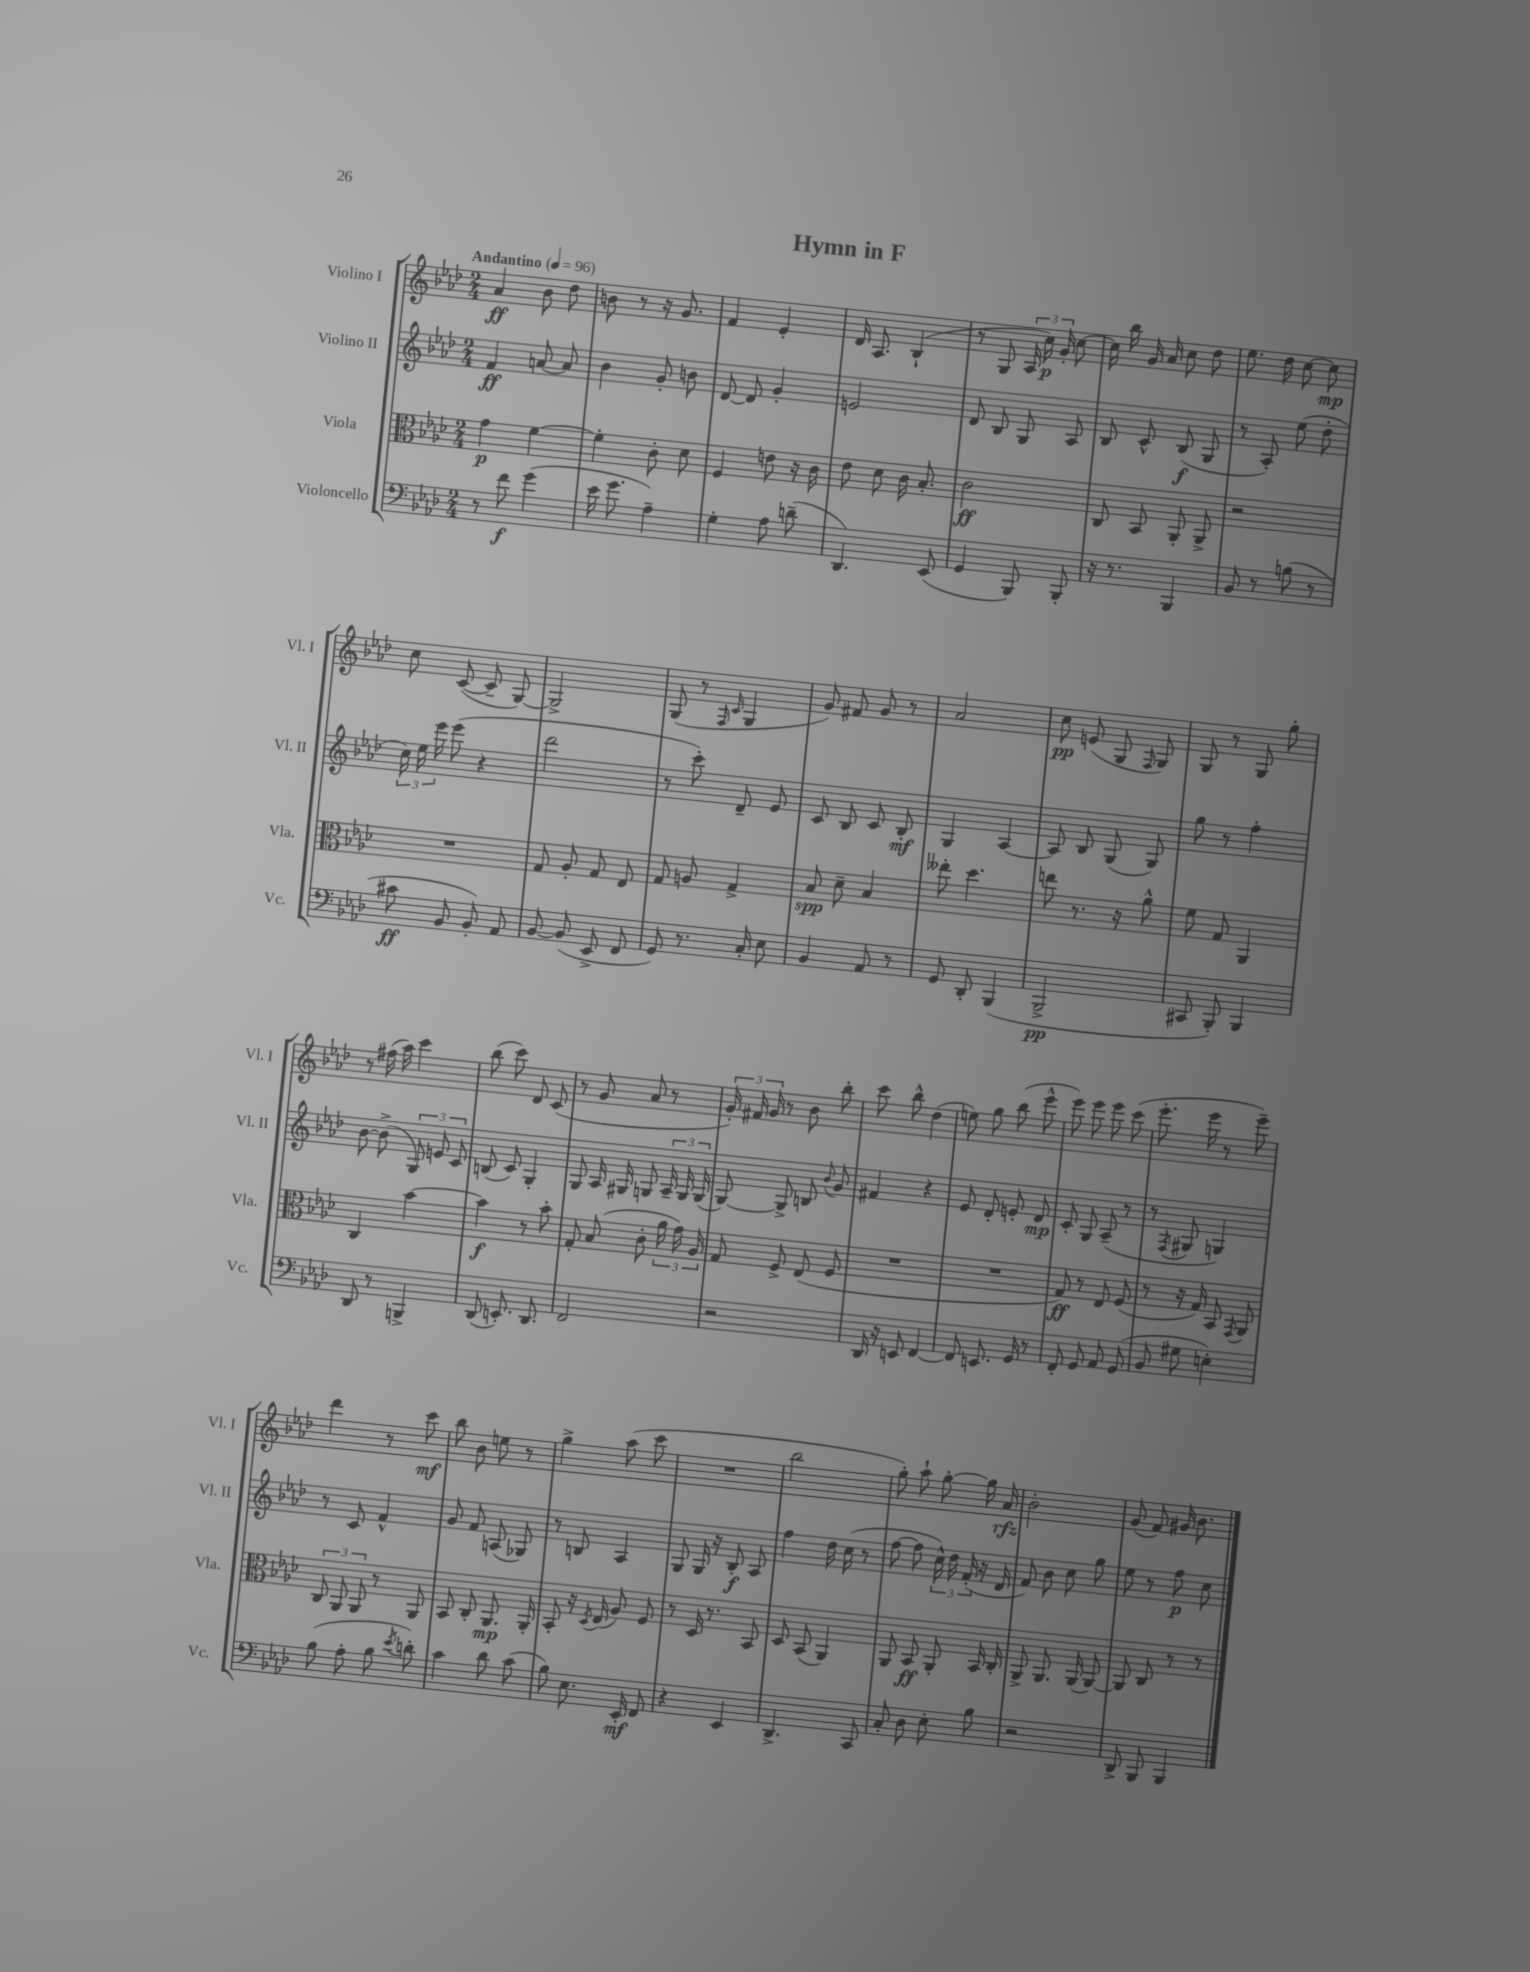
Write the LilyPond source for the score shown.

\header { title = "Hymn in F" }
<<
\new StaffGroup <<
\new Staff = "s0" \with { instrumentName = "Violino I" shortInstrumentName = "Vl. I" } {
    \clef treble \key aes \major \numericTimeSignature \time 2/4 \tempo "Andantino" 4 = 96
    \autoBeamOff aes'4\ff bes'8 des''8 |
    b'8 r8 r16 g'8. |
    f'4 ees'4-. |
    des'16 aes8. bes4-!( |
    r8 g8 \tuplet 3/2 { aes16 c''16\p) g'16-. } c''8~ |
    c''16 bes''16 g'16 aes'16 c''8 des''8 |
    ees''8. des''16 c''8~ c''8\mp |
    c''8 c'8~( c'8-- g8~) |
    g2-> |
    g8( r8 \grace { f16 c'16 } g4 |
    g'8) fis'8 g'8 r8 |
    aes'2 |
    c''8\pp e'8( g8 \grace { f16 } g8) |
    g8 r8 g8 g''8-. |
    r8 fis''16( aes''16) c'''4 |
    bes''8( c'''8) des'8 c'8( |
    r8 g'8 aes'8 r8 |
    \tuplet 3/2 { g'16-.) fis'16 g'16 } r8 bes'8 bes''8-. |
    c'''8 bes''8-^ des''4( |
    e''8) g''8 bes''8( ees'''8-^ |
    ees'''8) ees'''8 ees'''8 c'''8( |
    ees'''8.-. ees'''16 r8 ees'''8--) |
    des'''4 r8 c'''8\mf |
    bes''8 bes'8 e''8 r8 |
    g''4-> aes''8( c'''8 |
    R2 |
    bes''2 |
    g''8-.) aes''8-! g''8~-. g''16 aes'16\rfz |
    bes'2-. |
    g'8( f'8) gis'16 bes'8. \bar "|." |
}
\new Staff = "s1" \with { instrumentName = "Violino II" shortInstrumentName = "Vl. II" } {
    \clef treble \key aes \major \numericTimeSignature \time 2/4
    \autoBeamOff f'4\ff a'8~ a'8 |
    bes'4 g'8-. b'8 |
    des'8~ des'8 g'4-. |
    e'2 |
    des'8 bes8 g8 aes8 |
    bes8 c'8-^ bes8\f( g8 |
    r8 aes8-.) ees''8( des''8-. |
    \tuplet 3/2 { c''16) ees''16 ees'''16 } ees'''8( r4 |
    des'''2 |
    r8 c'''8-.) des'8-- ees'8 |
    c'8 bes8 c'8 bes8-.\mf |
    g4 aes4~ |
    aes8 bes8 g8( g8) |
    g''8 r8 f''4-. |
    bes'8~ bes'8->( \tuplet 3/2 { g8) e'8 c'8 } |
    b8( c'8) g4-. |
    g8 aes16 gis16 g8 \tuplet 3/2 { aes16-- g16 g16( } |
    g8~) g8-> b8 \appoggiatura { bes'8 } g'8 |
    fis'4 r4 |
    ees'8 des'8-. e'8-. des'8\mp |
    c'8-. g8 aes8--( r8 |
    r8 \acciaccatura { f8 } gis8 g4) |
    r8 c'8 f'4-^ |
    g'8 f'8 a8( ges8) |
    r8 b8 aes4 |
    g8 g16 r16 bes8-.\f aes8 |
    f''4 des''16 c''16( r8 |
    f''8~ f''8 \tuplet 3/2 { c''16-^) des''16 f'16-.( } r16 des'16 |
    f'8) bes'8 c''8 g''8 |
    ees''8 r8 f''8\p c''8 \bar "|." |
}
\new Staff = "s2" \with { instrumentName = "Viola" shortInstrumentName = "Vla." } {
    \clef alto \key aes \major \numericTimeSignature \time 2/4
    \autoBeamOff g'4\p f'4~ |
    f'4-. c'8-. des'8 |
    f4 e'8 r16 c'16 |
    ees'8 des'8 c'16 bes8.-. |
    c'2\ff |
    c8 bes,8 aes,8-. aes,8-> |
    r2 |
    R2 |
    g8 aes8-. g8 ees8 |
    g8 a8 g4-> |
    bes8\spp des'8-- bes4 |
    eeses''8-. des''4. |
    e''8 r8. r16 aes'8-^ |
    f'8 g8 aes,4 |
    c4 bes'4~ |
    bes'4\f r8 bes'8-. |
    g8-. bes8( c'8-. \tuplet 3/2 { aes'16 g'16) aes16 } |
    g8 f8-> ees8( f8 |
    R2 |
    R2 |
    g8\ff) r8 ees8 f8( |
    r8 r16 g16) bes,8 \acciaccatura { g,8 } aes,8 |
    \tuplet 3/2 { c8 aes,8 aes,8 } r8 aes,8 |
    bes,8 c8-. aes,8.\mp aes,16-. |
    bes,8-. r16 \acciaccatura { des8 } ees16( aes8) f8 |
    r8 des16 r8. bes,8 |
    des8 bes,8( aes,4) |
    aes,8 bes,8\ff aes,8-. bes,16 c16-. |
    aes,8-> aes,8. aes,16( aes,8~) |
    aes,8 c8 r8 r8 \bar "|." |
}
\new Staff = "s3" \with { instrumentName = "Violoncello" shortInstrumentName = "Vc." } {
    \clef bass \key aes \major \numericTimeSignature \time 2/4
    \autoBeamOff r8 f'8\f g'4( |
    ees'16 g'8. aes4--) |
    g4-. aes8 d'8--( |
    des,4.) ees,8( |
    g,4 bes,,8) bes,,8-. |
    r16 r8. bes,,4 |
    bes,8 r8 b8( r8 |
    cis'8\ff bes,8 bes,8-.) aes,8 |
    bes,8~ bes,8( ees,8-> f,8 |
    g,8) r8. c16-. ees8 |
    bes,4 aes,8 r8 |
    g,8 des,8-. bes,,4( |
    bes,,2->\pp |
    cis,8 bes,,8-.) bes,,4 |
    des,8 r8 b,,4-> |
    des,8( e,8.-.) des,8. |
    f,2 |
    r2 |
    des,16 r16 e,8 f,4~ |
    f,8 e,8. g,16 r8 |
    f,8-. g,8 aes,8 g,8( |
    bes,8 gis8 e4-.) |
    bes8( aes8-. bes8 \acciaccatura { ees'8 } d'8-.) |
    c'4 des'8 c'8( |
    bes8) ees8. ees,16-.\mf f,8 |
    r4 ees,4 |
    des,4.-> c,8 |
    c8-. des8 ees8-. bes8 |
    r2 |
    des,8-> bes,,8 bes,,4 \bar "|." |
}
>>
>>
\layout { \context { \Score \remove "Bar_number_engraver" } }
